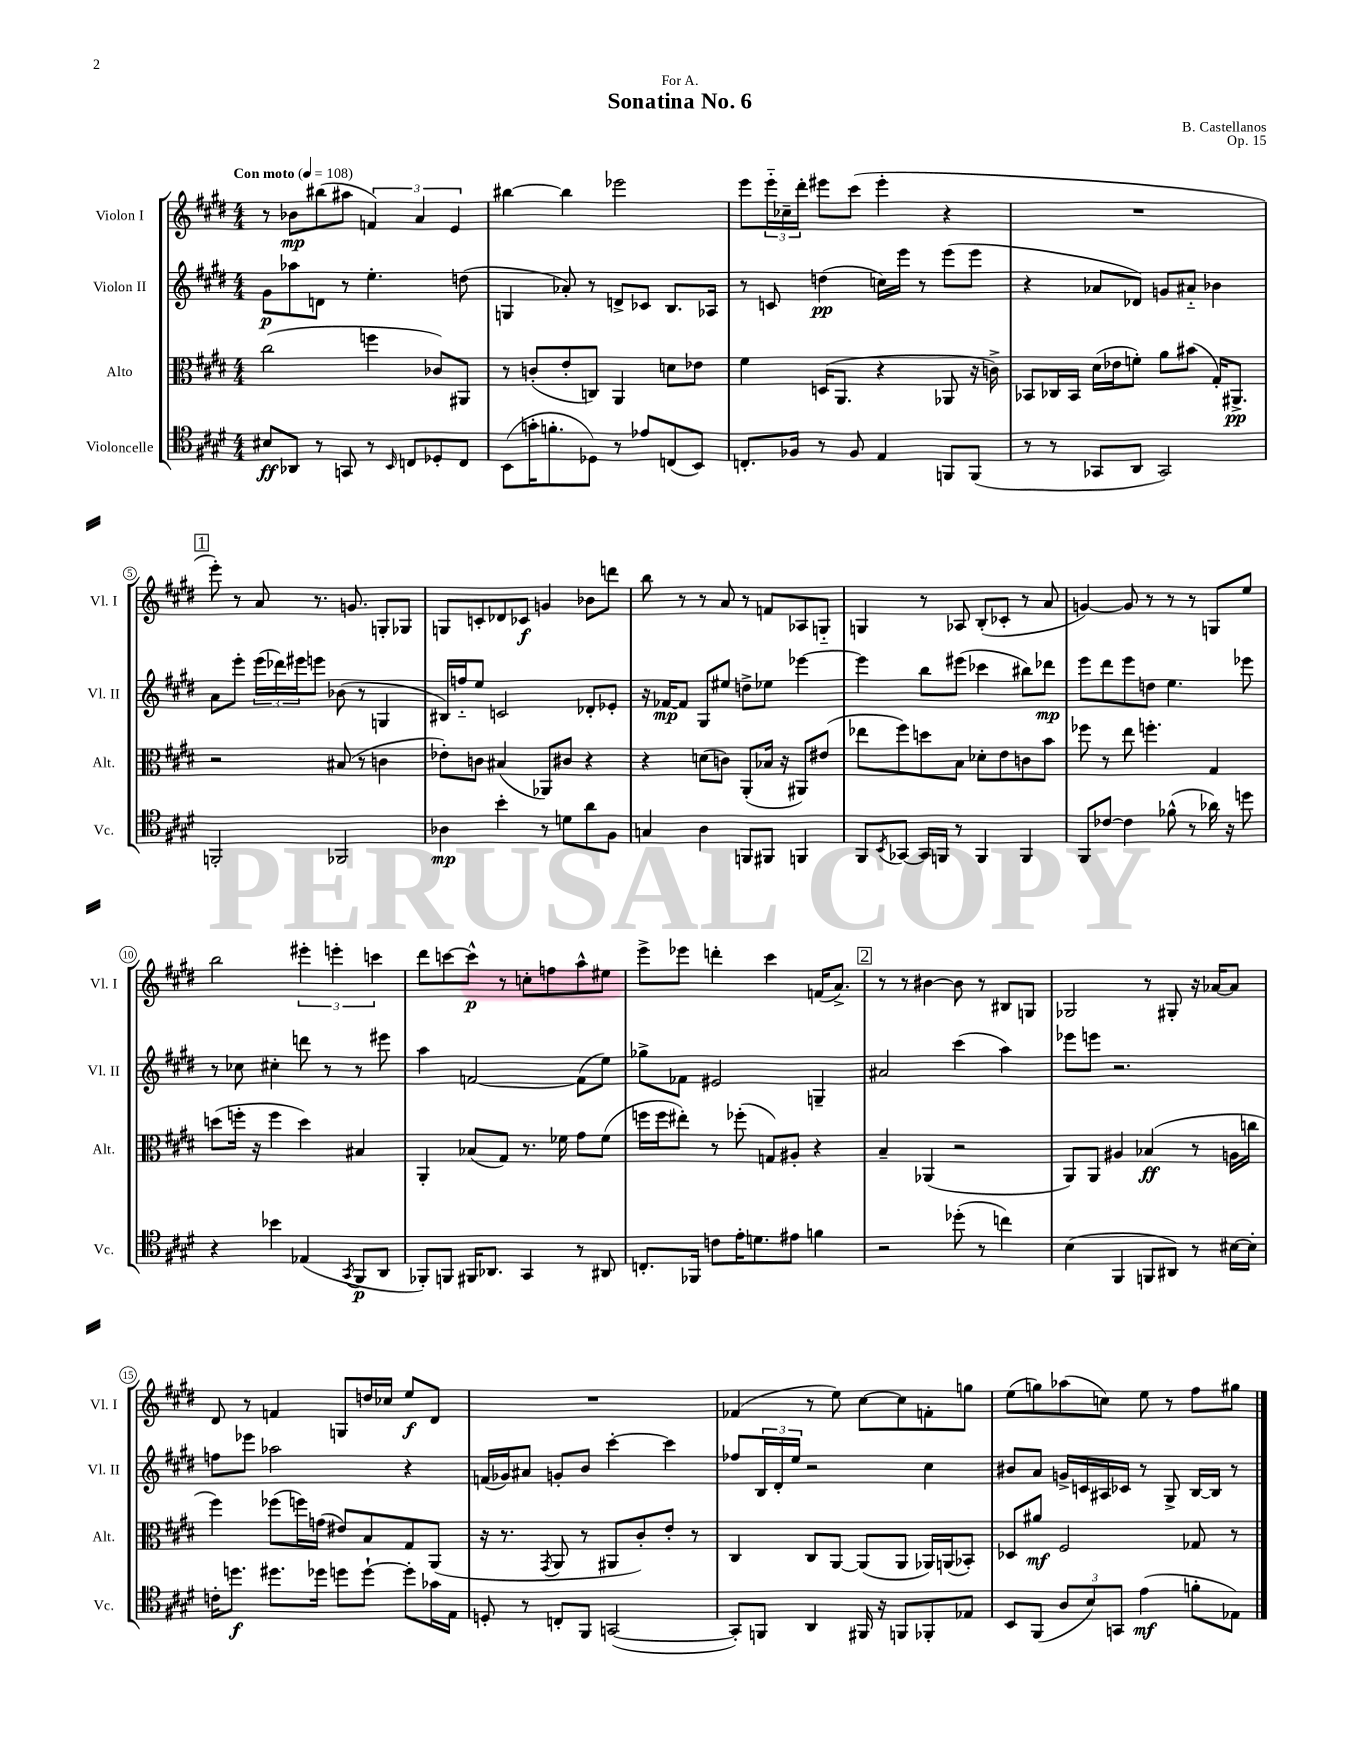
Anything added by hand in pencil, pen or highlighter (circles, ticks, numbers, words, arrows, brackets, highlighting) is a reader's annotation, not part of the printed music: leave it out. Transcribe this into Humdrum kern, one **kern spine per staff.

**kern	**kern	**kern	**kern
*staff4	*staff3	*staff2	*staff1
*clefC4	*clefC3	*clefG2	*clefG2
*k[f#c#g#d#]	*k[f#c#g#d#]	*k[f#c#g#d#]	*k[f#c#g#d#]
*M4/4	*M4/4	*M4/4	*M4/4
*MM108	*MM108	*MM108	*MM108
8B#	(2cc#	8g#	8r
8AA-	.	8aa-	8b-
8r	.	8d	(8bb#
8GG	.	8r	8aa#
8r	4ff	4.ee'	6f)
16qqBB	.	.	.
8C	.	.	.
.	.	.	6a
8D-'	8c-)	.	.
.	.	.	6e
8C	8AA#	(8dd	.
=	=	=	=
(8BB	8r	4G	[4bb#
16g'	(8c'	.	.
8.f'	.	.	.
.	8e'	8a-')	4bb#]
8D-)	8C)	8r	.
8r	4AA	8d^	2eee-
8e-	.	8c-	.
(8C	8d	8.B	.
8BB)	8e-	.	.
.	.	16A-	.
=	=	=	=
8.C'	4f#	8r	8eee
.	.	8c	24eee'~
.	.	.	24cc-~
16F-	.	.	.
.	.	.	24ddd#'
8r	(16D	(4dd	8eee#
.	8.AA	.	.
8F-	.	.	(8ccc#
4E	4r	16cc)	4eee#'
.	.	16eee	.
.	.	8r	.
8FF	8AA-	(8eee	4r
(8FF	16r	8eee	.
.	16c^)	.	.
=	=	=	=
8r	8BB-	4r	1r
8r	16C-	.	.
.	16BB-	.	.
8GG-	(16d#	8a-	.
.	16e-	.	.
8AA	8f')	8d-)	.
2GG-)	8a	8g	.
.	(8b#	8a#'~	.
.	16G#')	4b-	.
.	8.AA#^	.	.
=	=	=	=
2FF'	2r	8a	8eee')
.	.	8eee'	8r
.	.	(24eee	8a
.	.	24ddd-)	.
.	.	24eee#	.
.	.	8eee	8.r
2FF-	(8B#	(8b-	.
.	.	.	8.g
.	8r	8r	.
.	4c	4G	8G'
.	.	.	8G-
=	=	=	=
4A-	8e-')	16B#)	8G
.	.	16ff'~	.
.	8c	8ee	8c'
4b'	(4B#	2c	8d-
.	.	.	8c-
8r	8AA-)	.	4g
8d	8c#	.	.
8a	4r	8d-'	8b-
8F#	.	8e-'	8ddd
=	=	=	=
4G	4r	16r	8bb
.	.	[16f-	.
.	.	8f-]	8r
4A	(8d	8G#	8r
.	8c)	8ee#	8a
8FF	(8AA'	8dd^	8r
8FF#	16B-	8ee-	8f
.	16r	.	.
4FF	8AA#)	[4eee-	8A-
.	(8e#	.	8G'~
=	=	=	=
8FF#	8ee-	4eee-]	4G
8qBB	.	.	.
[8GG-	8ff#)	.	.
16GG-]	8dd	8bb	8r
16FF	.	.	.
8r	8B	(8eee#	8A-
4FF	8d-'	4ccc-	(8B'
.	8e	.	8c-'
4FF	8c	8bb#)	8r
.	8b	8ddd-	8a
=	=	=	=
8FF#	8ff-	8eee	[4g)
[8c-	8r	8ddd#	.
4c-]	8ee	8eee	8g]
.	4.ff'	8dd	8r
(8f-^^	.	4.ee	8r
8r	.	.	8r
16a-)	4G#	.	8G
16r	.	.	.
8dd	.	8eee-	8ee
=	=	=	=
4r	(8dd	8r	2bb
.	16ff'	8cc-	.
.	16r	.	.
4b-	4ff	4cc#'	.
(4E-	4dd)	8ddd	6eee#'
.	.	8r	.
.	.	.	6eee'
8qGG#	.	.	.
8FF#	4B#	8r	.
.	.	.	6ccc
8AA	.	8eee#	.
=	=	=	=
8FF-')	4AA'	4aa	8ddd#
8FF	.	.	[8ccc
16FF#	(8B-	[2f	8ccc^^]
8.AA-	.	.	.
.	8G#)	.	8r
4GG#	8.r	.	8cc'
.	.	.	8ff
.	16f-	.	.
8r	8g#	(8f]	8aa^^
8AA#	(8f-	8ee)	8ee#
=	=	=	=
8.C'	16ff	8gg-^	8eee^
.	16ff	.	.
.	8ee#')	8f-	8eee-
16FF-	.	.	.
8c	8r	2e#	4ddd'
16e'	(8ff-'	.	.
8.d	.	.	.
.	8G)	.	4ccc#
8e#	8A#'	.	.
4f	4r	4G~	(16f
.	.	.	8.a^)
=	=	=	=
2r	4B~	2a#	8r
.	.	.	8r
.	(4AA-	.	[4b#
(8dd-'	2r	(4ccc#	8b#]
8r	.	.	8r
4cc)	.	4aa)	8B#
.	.	.	8G
=	=	=	=
(4B	8AA)	8eee-	2G-
.	8AA	8eee	.
4FF#	4A#	2.r	.
8FF	(4B-	.	8r
8AA#)	.	.	8G#'
8r	8r	.	16r
.	.	.	[16a-
[16B#	16A	.	8a-]
16B#']	16cc	.	.
=	=	=	=
16c'	4ff#)	8ff	8d#
8.dd	.	.	.
.	.	8eee-	8r
8.dd#	(8ff-	2aa-	4f
.	16ff)	.	.
16dd-	(16g	.	.
8dd	8e#)	.	8G
[8dd`	8B	.	16dd
.	.	.	16cc-
8dd']	8G#	4r	8ee
16g-	(8AA	.	8d#
16E	.	.	.
=	=	=	=
8D'	16r	(16f	1r
.	8.r	16g-)	.
8r	.	8a#	.
.	8qGG#	.	.
8C'	8AA	8g'	.
8FF#	8r	8b	.
([2GG	8AA#	[4ccc#'	.
.	8c#')	.	.
.	8e'	4ccc#]	.
.	8r	.	.
=	=	=	=
8GG'])	4C#	8ff-	(4f-
8FF	.	24B	.
.	.	24d#'	.
.	.	24ee	.
4AA	8C#	2r	8r
.	[8AA	.	8ee)
16FF#	(8AA]	.	[8cc#
16r	.	.	.
8FF	8AA	.	8cc#]
8FF-'	16AA-)	4cc#	8f'
.	(16AA	.	.
8E-	8BB-')	.	8gg
=	=	=	=
8BB	8D-	8b#	(8ee
(8FF#	8a#	8a	8gg)
12A	2F#	16g^	(8aa-
.	.	16c	.
12B)	.	.	.
.	.	16A#	8cc)
12GG	.	.	.
.	.	16c-	.
(4e	.	8r	8ee
.	.	8G#^	8r
8f'	8G-	[16B	8ff#
.	.	16B]	.
8E-)	8r	8r	8gg#
==	==	==	==
*-	*-	*-	*-
